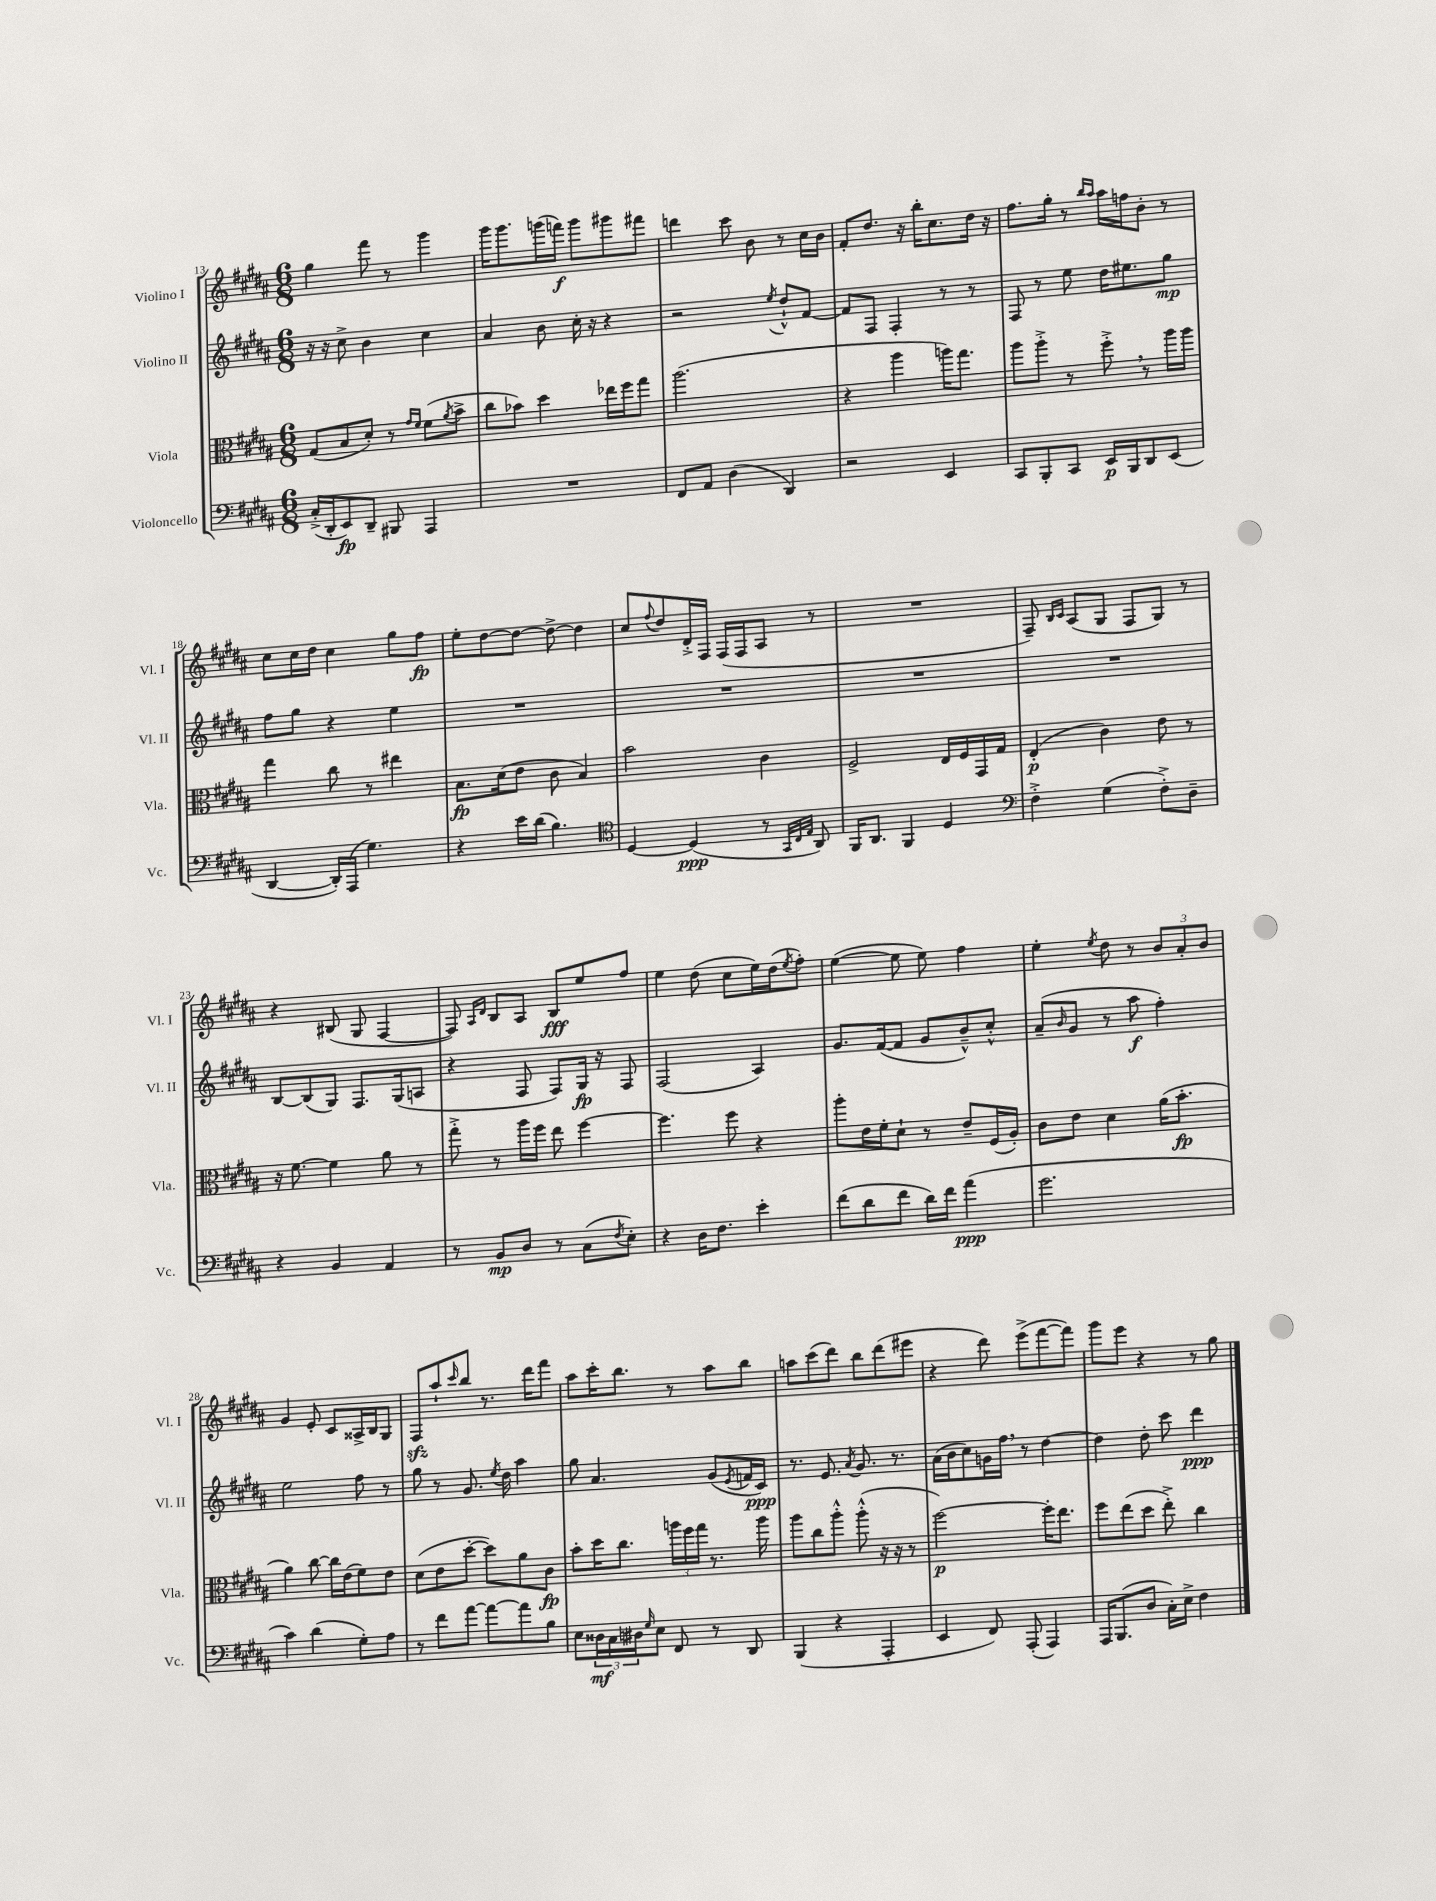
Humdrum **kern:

**kern	**kern	**kern	**kern
*staff4	*staff3	*staff2	*staff1
*clefF4	*clefC3	*clefG2	*clefG2
*k[f#c#g#d#a#]	*k[f#c#g#d#a#]	*k[f#c#g#d#a#]	*k[f#c#g#d#a#]
*M6/8	*M6/8	*M6/8	*M6/8
(16C#'^	(8G#	16r	4gg#
16DD#'	.	16r	.
8EE)	8B	8cc#^	.
8DD#~	8d#')	4b	8fff#
8BBB#	8r	.	8r
.	16qqg#	.	.
.	16qqf#	.	.
4AAA#	(8f#	4cc#	4ggg#
.	8qa#	.	.
.	8b^	.	.
=	=	=	=
2.r	8cc#	4a#	16ggg#
.	.	.	8.ggg#
.	8b-)	.	.
.	4dd#	8b	(16ggg
.	.	.	16fff)
.	.	16cc#'	8ggg
.	.	16r	.
.	16ee-	4r	8ggg#
.	16ff#	.	.
.	8gg#	.	8fff#
=	=	=	=
8FF#	(2.aa#	2r	4ddd
8AA#	.	.	.
(4D#	.	.	8ccc#
.	.	.	8b
.	.	8qee	.
4DD#)	.	8dd#`^^	8r
.	.	[8f#	16cc#
.	.	.	16b
=	=	=	=
2r	4r	8f#]	8f#'
.	.	8F#	8.dd#
.	4aa#	4F#'	.
.	.	.	16r
.	.	.	16bb'
.	.	.	8.cc#
4EE	16aa)	8r	.
.	8.gg#	.	.
.	.	8r	16dd#
.	.	.	16r
=	=	=	=
8CC#	8aa#	8F#	8.ff#
8BBB'	8aa#'^	8r	.
.	.	.	16gg#'
8CC#	8r	8ee	8r
.	.	.	16qqbb
.	.	.	16qqaa#
16EE	8ff#'^	16dd#	16aa#
16BBB	.	8.ee#	16ff
8DD#	8r	.	8b'
(8EE	16aa#	8gg#	8r
.	16aa#	.	.
=	=	=	=
[4DD#	4gg#	8ff#	8cc#
.	.	8gg#	16cc#
.	.	.	16dd#
16DD#'])	8cc#	4r	4cc#
(16AAA#	.	.	.
4.G#)	8r	.	.
.	4ee#	4ee	8gg#
.	.	.	8ff#
=	=	=	=
4r	8.B	2.r	8ee'
.	.	.	[8dd#
.	(16d#	.	.
16e	8e	.	8dd#_
(16d#	.	.	.
4.B)	8c#	.	8dd#^_
.	4B)	.	4dd#]
=	=	=	=
*clefC4	*	*	*
[4D#	2b	2.r	8cc#
.	.	.	8qqff#
.	.	.	8dd#
(4D#]	.	.	16d#'^
.	.	.	16F#
.	.	.	(16F#
.	.	.	16F#
8r	4c#	.	8A#
32qqGG#	.	.	.
32qqC#	.	.	.
32qqE	.	.	.
8AA#)	.	.	8r
=	=	=	=
16FF#	2F#^	2.r	2.r
8.AA#	.	.	.
4FF#	.	.	.
4D#	16E	.	.
.	16F#	.	.
.	16GG#	.	.
.	16G#	.	.
=	=	=	=
*clefF4	*	*	*
4F#'^	(4E'	2.r	8F#~)
.	.	.	16qqB
.	.	.	16qqc#
.	.	.	(8A#
(4G#	4c#)	.	8G#
.	.	.	8F#
8F#'^)	8e	.	8G#)
8D#~	8r	.	8r
=	=	=	=
4r	16r	[8B	4r
.	[8.f#	.	.
.	.	(8B]	.
4BB	4f#]	8G#)	(8B#
.	.	8.F#	8G#
4AA#	8a#	.	[4F#
.	.	(16G#	.
.	8r	8A	.
=	=	=	=
8r	8gg#'^	4r	8F#])
.	.	.	16qqA#
.	.	.	16qqd#
8BB	8r	.	8B
8D#	16aa#	8F#	8A#
.	16ff#	.	.
8r	8ee	8F#)	8B
(8C#	[4ff#	16G#	8ee
.	.	16r	.
8qF#	.	.	.
8E')	.	8F#	8ff#
=	=	=	=
4r	4.ff#]	(2F#	4ee
16D#	.	.	(8dd#
8.F#	.	.	.
.	8ff#	.	8cc#
4e'	4r	4A#)	16ee)
.	.	.	(16dd#
.	.	.	8qee
.	.	.	8ff#')
=	=	=	=
(8f#	8aa#'	8.g#	([4ee
8d#	16e	.	.
.	16f#'	([16f#	.
8f#	8d#`	8f#]	8ee]
16d#)	8r	8g#	8ee)
16f#	.	.	.
(4a#	8e~	8b~^^)	4ff#
.	(16F#	8cc#'^^	.
.	16A#')	.	.
=	=	=	=
2.g#	8c#	(8a#~	4ee'
.	.	16qqb	.
.	8e	8g#	.
.	.	.	8qee
.	4d#	8r	8dd#
.	.	8aa#	8r
.	(16a#	4ff#')	12b
.	8.b'	.	.
.	.	.	12a#'
.	.	.	12b
=	=	=	=
4c#)	4a#)	2ee	4g#
(4d#	[8cc#	.	8e'
.	16cc#]	.	8c#
.	(16e	.	.
8G#')	8f#)	8ff#	16A##^
.	.	.	16B
8A#	8e	8r	8G#
=	=	=	=
8r	(8d#	8gg#	8F#
8f#	8e	8r	8aa#`
.	.	.	16qqccc#
[8a#	[8dd#'	8.g#	8bb
8a#_	8dd#])	.	8.r
.	.	8qee	.
.	.	16dd#	.
8a#]	8a#	4aa#	.
.	.	.	16ddd#
8B	8c#	.	8fff#
=	=	=	=
8E	8b'	8gg#	8aa#
24D##	16dd#	4.a#	16ccc#'
24C#	.	.	.
.	8.cc#	.	8.bb
24D#	.	.	.
16qqG#	.	.	.
8E	.	.	.
8FF#	24aa	.	8r
.	24ff#	.	.
.	24gg#	.	.
8r	8.r	(8g#	8aa#
.	.	8qe	.
8DD#	.	16f	8bb
.	16aa	16c#)	.
=	=	=	=
(4BBB	8aa#	8.r	8aa
.	8cc#	.	(8ccc#
.	.	8.e	.
4r	8aa#'^^	.	8ddd#)
.	.	8qa#	.
.	(8aa#'^^	8.g#	8bb
4AAA#'	16r	.	(8ddd#
.	16r	8.r	.
.	8r	.	8eee#
=	=	=	=
4EE	[2ff#)	(16a#	4r
.	.	16b	.
.	.	8cc#)	.
8FF#)	.	16g	8ddd#)
.	.	16ff#	.
(8AAA#'	.	8r	(8eee^
4AAA#)	16ff#']	[4dd#	[8fff#
.	8.ee	.	.
.	.	.	8fff#])
=	=	=	=
16AAA#	8ff#	4dd#]	8ggg#
(8.BBB	.	.	.
.	(8ee	.	8eee
8D#	8dd#	8dd#'	4r
16C#')	8ee'^)	8ccc#	.
16E^	.	.	.
4F#	4cc#	4ddd#	8r
.	.	.	8gg#
==	==	==	==
*-	*-	*-	*-
